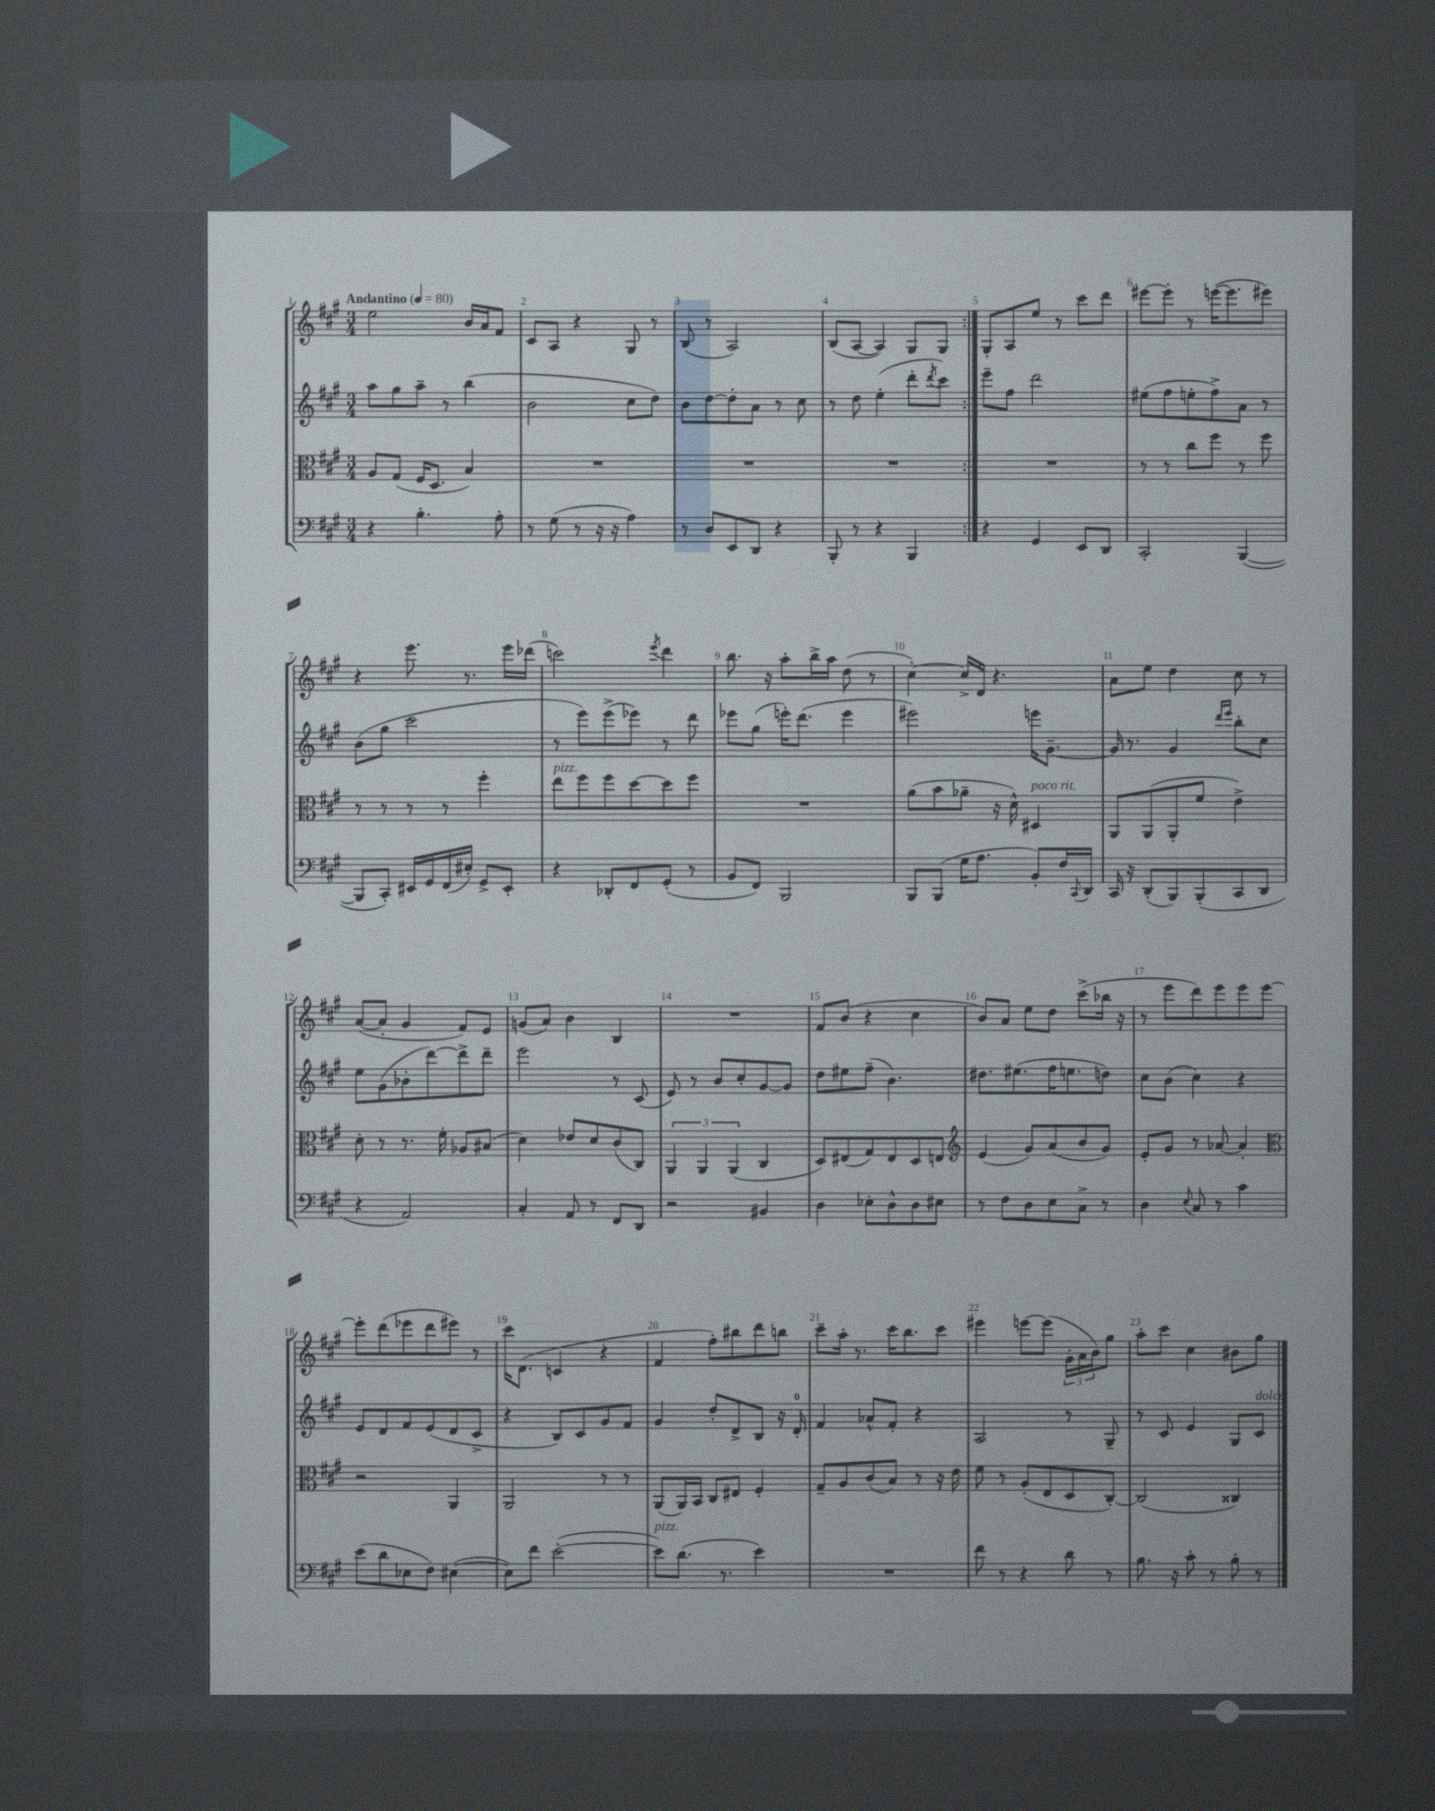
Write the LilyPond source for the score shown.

<<
\new StaffGroup <<
\new Staff = "s0" {
    \clef treble \key a \major \numericTimeSignature \time 3/4 \tempo "Andantino" 4 = 80
    \repeat volta 2 { e''2 b'16 a'16 fis'8 |
    cis'8 a8 r4 gis8 r8 |
    b8( r8 a2) |
    b8( a8~ a4) gis8 gis8 | }
    gis8-. a8 e''8 r8 cis'''8 d'''8 |
    eis'''8~ eis'''8-. r8 e'''16~( e'''8. eis'''8) |
    r4 e'''8. r8. e'''16 des'''16( |
    c'''2) \acciaccatura { e'''8 } d'''4 |
    b''8. r16 a''8-. b''16-> a''16 d''8( r8 |
    cis''4~-.) cis''16-> d'16 r4. |
    a'8 e''8 d''4 cis''8 r8 |
    a'8~( a'8-. gis'4 fis'8) e'8 |
    g'8( a'8) b'4 b4 |
    R2. |
    fis'8 b'8( r4 cis''4 |
    b'8) a'8 e''8 d''8 cis'''8->( bes''16 r16 |
    r8 e'''8 d'''8) e'''8 e'''8 e'''8~ |
    e'''8-. d'''8( ees'''8 d'''8 eis'''8) r8 |
    cis'''16 d'8.( c'4 r4 |
    fis'4 fis''8-.) bis''8 d'''8 b''8 |
    cis'''8-- a''16-. r8. cis'''16 b''8. cis'''8 |
    eis'''4 e'''8~ e'''8( \tuplet 3/2 { gis'16-. a'16 b'16) } gis''8 |
    a''8-. cis'''8 cis''4 bis'8 gis''8 \bar "|." |
}
\new Staff = "s1" {
    \clef treble \key a \major \numericTimeSignature \time 3/4
    \repeat volta 2 { a''8 gis''8 a''8-- r8 b''4( |
    b'2 cis''8 d''8) |
    b'8 d''8~ d''8-. a'8 r8 cis''8 |
    r8 d''8 e''4-.( d'''8-. \acciaccatura { d'''8 } cis'''8) | }
    e'''8-- fis''8 d'''2 |
    eis''8( fis''8 e''8-. fis''8->) a'8 r8 |
    b'8( gis''8 cis'''2 |
    r8 e'''8) e'''8->( ees'''8) r8 d'''8 |
    ees'''8 gis''8( e'''16-.) d'''8.( e'''4 |
    eis'''2) e'''16 gis'8.~-- |
    gis'16 r8. gis'4 \grace { d'''16 e'''16 } b''8-. cis''8 |
    e''8 gis'8( bes'8-. d'''8~) d'''8-> d'''8-- |
    e'''2 r8 cis'8( |
    e'8) r8 b'8 cis''8-. gis'8~ gis'8 |
    d''8 eis''8 fis''8--( b'4.) |
    dis''8. eis''8.( fis''16 e''8. d''8) |
    cis''8 b'8( cis''4) r4 |
    e'8 d'8 fis'8 e'8( d'8 cis'8-> |
    r4 b8) cis'8 gis'8 fis'8 |
    gis'4 d''8-. d'8-> b8 r16 d'16-0-. |
    fis'4 aes'8-^ fis'8-. r4 |
    a2 r8 gis8-- |
    r8 cis'8 e'4 gis8 cis'8^\markup { \italic "dolce" } \bar "|." |
}
\new Staff = "s2" {
    \clef alto \key a \major \numericTimeSignature \time 3/4
    \repeat volta 2 { a8 gis8( fis16 d8. b4) |
    R2. |
    R2. |
    R2. | }
    R2. |
    r8 r8 cis''8 fis''8 r8 fis''8 |
    r8 r8 r8 r8 fis''4-. |
    e''8^\markup { \italic "pizz." } fis''8 fis''8 d''8~ d''8 fis''8 |
    R2. |
    a'8( b'8 aes'8-- r16 d'16-^) dis4^\markup { \italic "poco rit." } |
    a,8 a,8( a,8-. fis'8 e'4->) |
    d'8-. r8 r8. fis'16-. aes8 bis8( |
    d'4) ees'8 d'8 cis'8( cis8) |
    \tuplet 3/2 { a,4 a,4 a,4( } cis4 |
    d8) eis8( gis8) eis8 d8 e8 |
    \clef treble e'4( gis'8) a'8( b'8 gis'8) |
    e'8-. gis'8 r8 aes'8~ aes'4-. |
    \clef alto r2 a,4 |
    a,2 r8 r8 |
    a,8( a,16) b,16 cis8 eis8 fis4-. |
    gis8-- a8 cis'8( b8) r8 r16 e'16 |
    fis'8 r8 a8-.( e8 d8 cis8~-.) |
    cis2( cisis4) \bar "|." |
}
\new Staff = "s3" {
    \clef bass \key a \major \numericTimeSignature \time 3/4
    \repeat volta 2 { r4 b4.-. a8-. |
    r8 gis8( r8 r16 r16 a4) |
    r8 d8 e,8 d,8 r4 |
    b,,8-. r8 r4 b,,4 | }
    r4 gis,4 e,8 d,8 |
    cis,2-. b,,4~( |
    b,,8 cis,8-.) eis,16 gis,16 fis,16( eis16-.) gis,8-> eis,8-. |
    r4 des,8-. fis,8 gis,8-.( r8 |
    b,8 fis,8) b,,2 |
    b,,8 b,,8( gis16 a8. b,8-.) fis16 \appoggiatura { cis,8 } d,16 |
    cis,16 r16 d,8-.( b,,8) b,,8-.( cis,8 d,8 |
    r4 a,2) |
    cis4-. a,8 r8 fis,8 d,8 |
    r2 bis,4 |
    d4 ees8-. d8-^ d8 eis8 |
    r8 fis8 d8 e8 cis8-> r8 |
    d4 \appoggiatura { e8 } cis8 r8 cis'4 |
    e'8( d'8 ees8 fis8) eis4~( |
    eis8) fis'8 e'2~-.( |
    e'8^\markup { \italic "pizz." }) d'8.( r8. e'4) |
    R2. |
    fis'8 r8 r4 d'8 r8 |
    b8. r16 cis'8-. r8 b8-. r8 \bar "|." |
}
>>
>>
\layout { \context { \Score \override BarNumber.break-visibility = ##(#f #t #t) barNumberVisibility = #all-bar-numbers-visible } }
